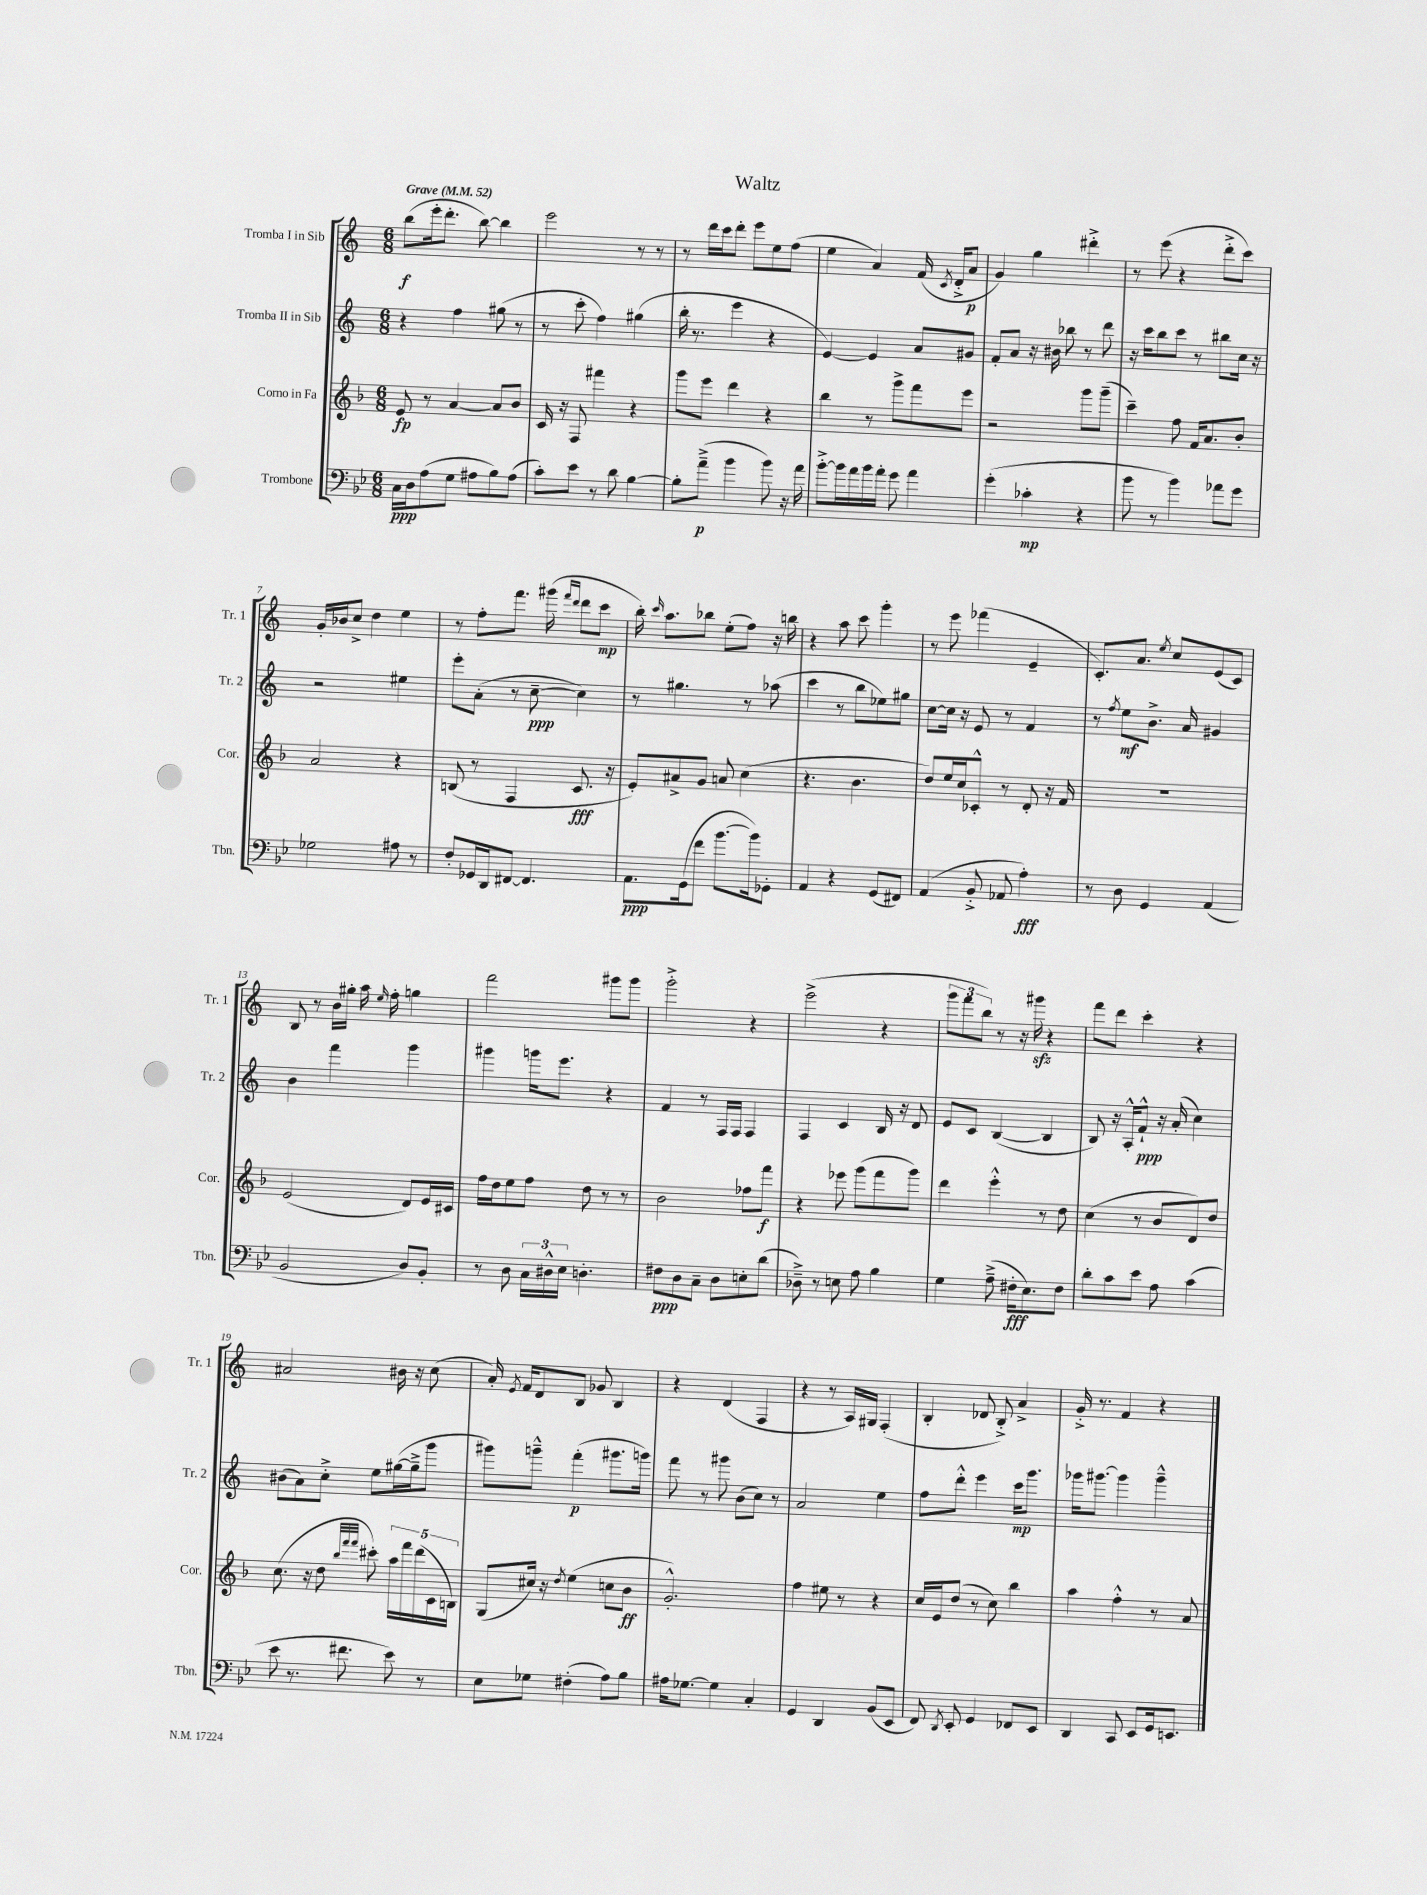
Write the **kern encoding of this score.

**kern	**kern	**kern	**kern
*staff4	*staff3	*staff2	*staff1
*clefF4	*clefG2	*clefG2	*clefG2
*k[b-e-]	*k[b-]	*k[]	*k[]
*M6/8	*M6/8	*M6/8	*M6/8
*MM52	*MM52	*MM52	*MM52
16C\LL	8e/	4r	(8bb\L
16D\J	.	.	.
(8A\	8r	.	16eee'\k
.	.	.	8.ddd'\J
8G\J	[4a/	4ff\	.
8A#\L	.	.	[8bb\)
8B-\)	8a/]L	(8gg#\	4bb\]
(8A#\J	8b-/J	8r	.
=	=	=	=
8c'\L)	16c/	8r	2eee\
.	16r	.	.
8e-\J	8F/	8ccc'\	.
8r	4fff#\	4ff\)	.
8d\	.	.	.
[4B-\	4r	(4gg#\	8r
.	.	.	8r
=	=	=	=
8B-'\]L	8ggg\L	16bb'\	8r
.	.	8.r	.
(8a~^\J	8eee\J	.	16ddd\LL
.	.	.	16ccc\J
4b-\	4ddd\	4eee\	8ddd'\J
.	.	.	8eee\L
8b-\)	4r	4r	8ee\
16r	.	.	(8ff\J
16a\	.	.	.
=	=	=	=
[8b-'^\L	4bb-\	[4e/)	4ee\
16b-\]L	.	.	.
16a\	.	.	.
16b-\	8r	4e/]	4a/)
16a'\JJ	.	.	.
8g\	8ggg^\L	.	.
4a\	8fff\	8a/L	(16f/
.	.	.	8qc/
.	.	.	16d'^/LK
.	8eee\J	8g#/J	8a/J
=	=	=	=
(4g'\	2r	8f'/L	4g/)
.	.	8a/J	.
4c-'\	.	16r	4gg\
.	.	16b#\	.
.	.	8bb-\	.
4r	8ggg\L	8r	4ddd#'^\
.	(8ggg~\J	8ddd\	.
=	=	=	=
8b-\	4ccc~\)	16r	8r
.	.	16ccc\LK	.
8r	.	8bb\	(8eee\
4b-\)	8ff\	8ccc\J	4r
.	16f/LK	8r	.
.	8.a/	.	.
8a-\L	.	8bb#\L	8ddd'^\L
8g\J	8b-'/J	16cc\Jk	8ccc\J)
.	.	16r	.
=	=	=	=
2G-\	2a/	2r	16g'/LL
.	.	.	16b-/J
.	.	.	8cc^/J
.	.	.	4dd\
8A#\	4r	4ee#\	4ee\
8r	.	.	.
=	=	=	=
8F'/L	(8B/	8eee'\L	8r
16GG-/L	8r	(8a'\J	8ff'\L
16DD/J	.	.	.
[8FF#/J	4F/	8r	8.fff\J
4.FF#/]	.	[8cc~\	.
.	.	.	(16ggg#\
.	.	.	16qqfff/LL
.	.	.	16qqddd/JJ
.	8.c/	4cc\])	8ddd\L
.	.	.	8ccc\J
.	16r	.	.
=	=	=	=
8.AA\L	8e'/L)	8r	16bb'\)
.	.	.	16qqccc/
.	.	.	8.aa\L
.	8a#^/	4.gg#\	.
(16GG\k	.	.	.
8f\J	8g/J	.	8bb-\J
[8.b-\L	8a/	.	(8ee'\L
.	(4cc\	8r	8ff\J)
16b-\]k)	.	.	.
8GG-'\J	.	(8aa-\	16r
.	.	.	16bb\
=	=	=	=
4AA/	4.r	4ccc\	4r
4r	.	8r	8aa\
.	4.b-\	8bb\L	8ccc\
(8GG/L	.	8ee-\)	4ggg'\
8FF#/J)	.	8gg#\J	.
=	=	=	=
(4AA/	8dd/L)	[8cc\L	8r
.	16ee/L	16cc\]Jk	8eee\
.	16cc/J	16r	.
8BB-'^/	8c-'^^/J	8e/	(4fff-\
8AA-/	8r	8r	.
4A'\)	8d'/	4f/	4e~/
.	16r	.	.
.	16f/	.	.
=	=	=	=
8r	2.r	8r	8.c'/L)
.	.	8qff/	.
8D\	.	8ee\L	.
.	.	.	8.a/J
4GG/	.	8.b^\J	.
.	.	.	8qee/
.	.	.	8cc/L
.	.	16a/	.
(4AA/	.	4g#/	(8e/
.	.	.	8c/J)
=	=	=	=
2BB-/	(2e/	4b\	8B/
.	.	.	8r
.	.	4fff\	16b\LL
.	.	.	16gg#'\JJ
.	.	.	16aa\
.	.	.	16qqee/
.	.	.	16ff'\
8D/L)	8d/L)	4ggg\	4gg\
8BB-'/J	16e/L	.	.
.	16c#/JJ	.	.
=	=	=	=
8r	16ff\LL	4ggg#\	2fff\
.	16dd\J	.	.
8D\	8ee\	.	.
24C\LL	8ff\J	16ggg\LK	.
24D#^^\	.	.	.
.	.	8.eee\J	.
24E-\JJ	.	.	.
4.D'\	8dd\	.	.
.	8r	4r	8ggg#\L
.	8r	.	8ggg#\J
=	=	=	=
8F#\L	2b-\	4f/	2ggg'^\
8D\	.	.	.
8C~\J	.	8r	.
8D\L	.	16F/LL	.
.	.	16F/JJ	.
8E'\	8ff-\L	4F/	4r
(8d\J	8fff\J	.	.
=	=	=	=
8D-~^\)	4r	4F/	(2eee^\
8r	.	.	.
8E\	8eee-\	4c/	.
8A\	(8ggg\L	.	.
4B-\	8fff\	16B/	4r
.	.	16r	.
.	8ggg\J)	8d/	.
=	=	=	=
4G\	4ddd\	8e/L	12ggg\L
.	.	.	12fff\
.	.	8c/J	.
.	.	.	12bb\J)
(8A~^\	4eee'^^\	([4B/	8r
16F#'\LK	.	.	16r
8.E-\)	.	.	16ggg#\
.	8r	4B/]	4r
8F#\J	8dd\	.	.
=	=	=	=
8d'\L	(4cc\	8B/)	8fff\L
8c\	.	16r	8ddd\J
.	.	16A'^^/LK	.
8e-\J	8r	8f`^^/J	4ccc'\
8A\	8b-/L	16r	.
.	.	(16a'/	.
(4c\	8d/)	4cc\)	4r
.	8dd/J	.	.
=	=	=	=
8e-\	(8.cc\	(8b#\L	2a#/
8.r	.	8a\)	.
.	16r	.	.
.	8dd\	8cc'^\J	.
8.f#\	.	.	.
.	32qqbb-/LLL	.	.
.	32qqfff/	.	.
.	32qqfff/JJJ	.	.
.	8ccc#'\)	8ee\L	.
8e-\)	20aa\LL	([16gg#\L	16b#\
.	20fff\	.	.
.	.	16gg#~^\]J	16r
.	(20ddd\	.	.
8r	.	8ggg\J	(8cc\
.	20c\	.	.
.	20B\JJ)	.	.
=	=	=	=
8E-\L	(8G/L	8ggg#\L)	16a'/)
.	.	.	8qe/
.	.	.	16f/LK
8G-\J	16cc#/Jk)	8ggg~^^\J	8d/
.	16r	.	.
.	8qdd/	.	.
(4F#'\	(4ee\	(4fff'\	8B/J
.	.	.	8g-/
8A\L)	8cc\L	8.ggg#\L	4B/
8B-\J	8b-\J	.	.
.	.	16ggg\Jk)	.
=	=	=	=
16A#\LK	2.g'^^/)	8fff\	4r
[8.G-\J	.	.	.
.	.	8r	.
4G-\]	.	8ggg#\	(4d/
.	.	(8b\L	.
4C'/	.	8cc\J)	4F/
.	.	8r	.
=	=	=	=
4GG/	4ff\	2a/	4r
4DD/	8ee#\	.	8r
.	8r	.	16A/LL)
.	.	.	16G#/JJ
(8BB-/L	4r	4ee\	(4F'/
8EE-/J	.	.	.
=	=	=	=
8FF/)	16cc/LL	8ff\L	4B'/
.	16e/J	.	.
8qDD/	.	.	.
8EE-'/	(8dd/J	8ddd'^^\J	.
4GG/	8r	4eee\	8d-/
.	8cc\)	.	8B'^/)
8FF-/L	4bb-\	16ccc\LK	4a^/
.	.	8.ggg\J	.
8EE-/J	.	.	.
=	=	=	=
4DD/	4aa\	16ggg-\LK	16g'^/
.	.	[8.ggg#\J	8.r
8CC/	4ff'^^\	4ggg#\]	4f/
8EE-/L	.	.	.
16GG/k	8r	4ggg#~^^\	4r
8.EE/J	.	.	.
.	8a/	.	.
==	==	==	==
*-	*-	*-	*-
